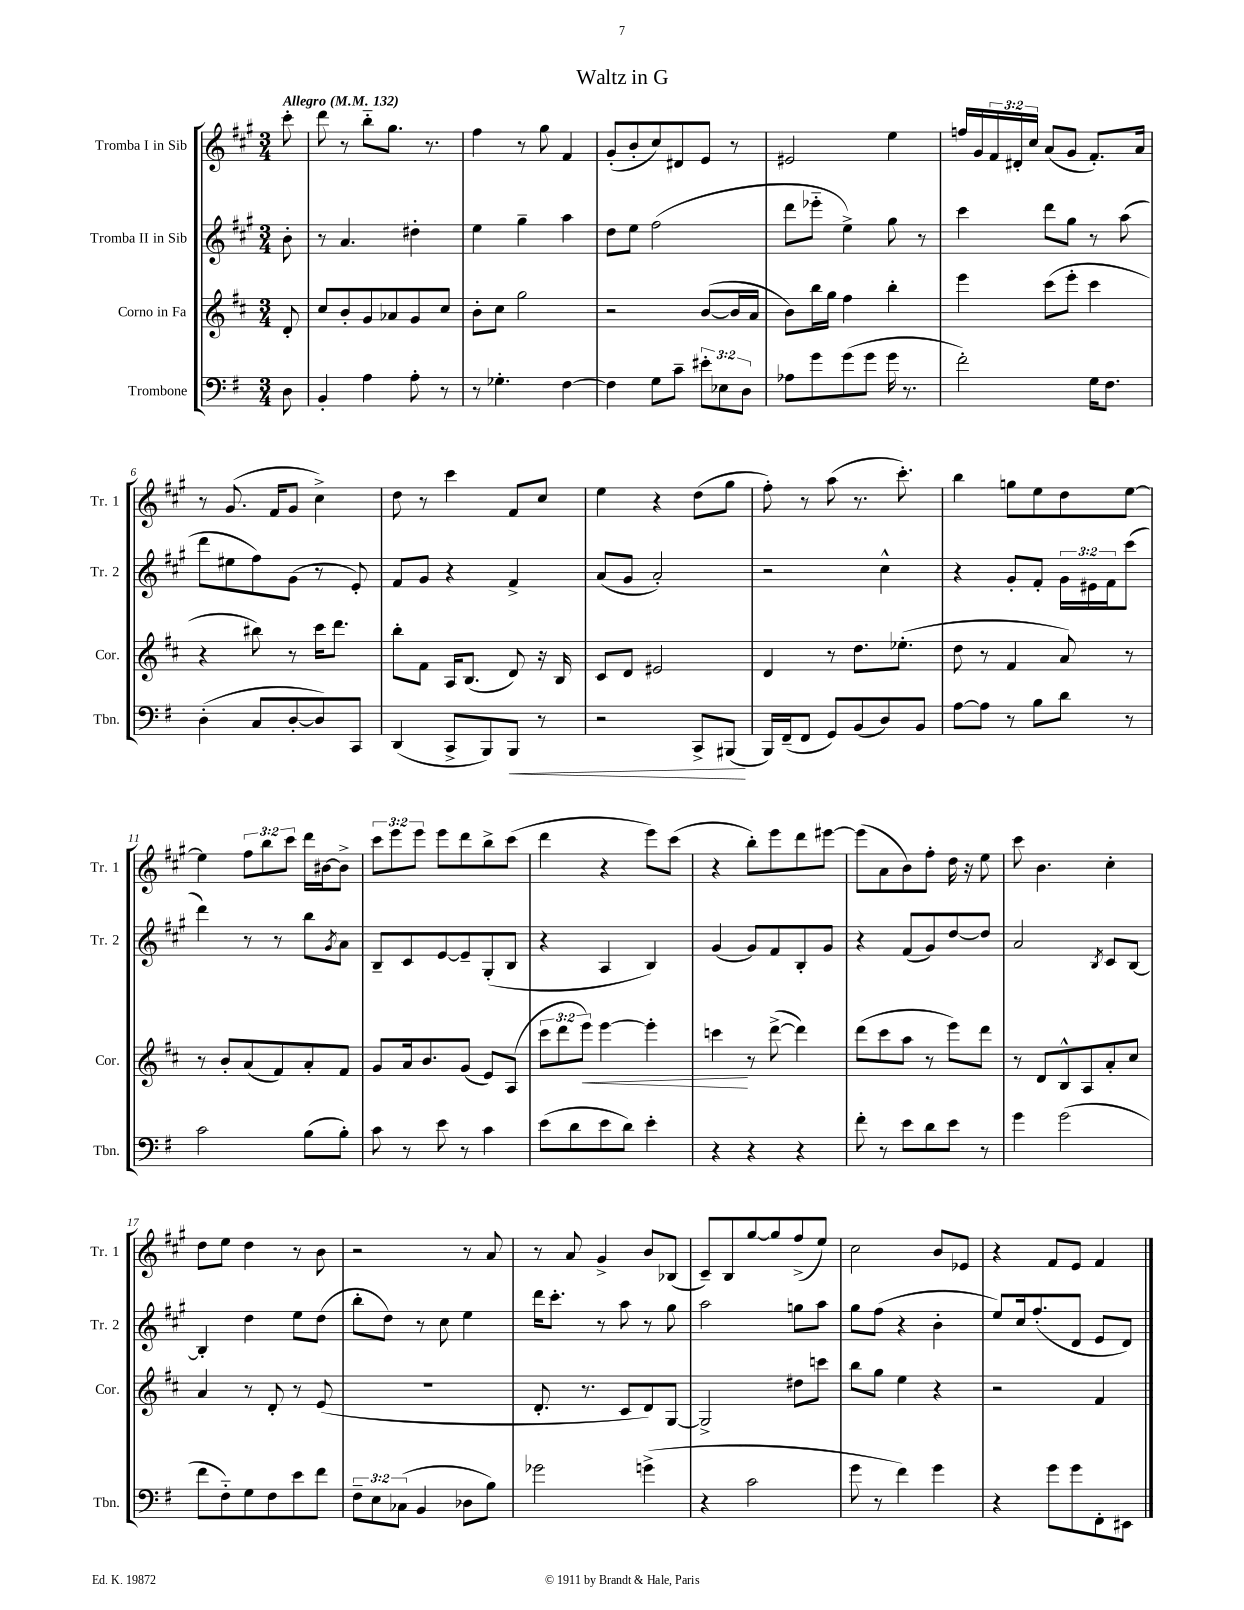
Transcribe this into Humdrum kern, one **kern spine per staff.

**kern	**dynam	**kern	**dynam	**kern	**kern
*part4	*part4	*part3	*part3	*part2	*part1
*staff4	*staff4	*staff3	*staff3	*staff2	*staff1
*I"Trombone	*	*I"Corno in Fa	*	*I"Tromba II in Sib	*I"Tromba I in Sib
*I'Tbn.	*	*I'Cor.	*	*I'Tr. 2	*I'Tr. 1
*clefF4	*	*clefG2	*	*clefG2	*clefG2
*k[f#]	*	*k[f#c#]	*	*k[f#c#g#]	*k[f#c#g#]
*M3/4	*	*M3/4	*	*M3/4	*M3/4
*MM132	*	*MM132	*	*MM132	*MM132
=	=	=	=	=	=
!	!	!	!	!	!LO:TX:a:B:t=Allegro
8D\	.	8d'/	.	8b'\	8ccc#'\
=1	=1	=1	=1	=1	=1
4BB'/	.	8cc#/L	.	8r	8ddd\
.	.	8b'/	.	4.a/	8r
4A\	.	8g/	.	.	8bb\L
.	.	8a-X/	.	.	8.gg#\J
8A'\	.	8g/	.	4dd#X'\	.
.	.	.	.	.	8.r
8r	.	8cc#/J	.	.	.
=2	=2	=2	=2	=2	=2
8r	.	8b'\L	.	4ee\	4ff#\
4.G-X'\	.	8cc#\J	.	.	.
.	.	2gg\	.	4gg#~\	8r
.	.	.	.	.	8gg#\
[4F#\	.	.	.	4aa\	4f#/
=3	=3	=3	=3	=3	=3
4F#\]	.	2r	.	8dd\L	(8g#'/L
.	.	.	.	8ee\J	8b'/
8G\L	.	.	.	(2ff#\	8cc#/)
8c~\J	.	.	.	.	8d#X/
12e#X'\L	.	([8b/L	.	.	8e/J
12E-X\	.	.	.	.	.
.	.	16b/L]	.	.	8r
12D\J	.	.	.	.	.
.	.	16a/JJ	.	.	.
=4	=4	=4	=4	=4	=4
8A-X\L	.	8b\L)	.	8ddd\L	2e#X/
8g\	.	16bb\L	.	8eee-X\J	.
.	.	16gg\JJ	.	.	.
(8g\	.	4ff#\	.	4ee^\)	.
8g\J	.	.	.	.	.
16g\	.	4bb'\	.	8gg#\	4ee\
8.r	.	.	.	.	.
.	.	.	.	8r	.
=5	=5	=5	=5	=5	=5
2f#'\)	.	4eee\	.	4ccc#\	16ffn/LL
.	.	.	.	.	16g#/
.	.	.	.	.	24f#/
.	.	.	.	.	24d#X'/
.	.	.	.	.	24cc#/JJ
.	.	(8ccc#\L	.	8ddd\L	(8a/L
.	.	8eee'\J	.	8gg#\J	8g#/J
16G\KL	.	4ccc#\	.	8r	8.f#'/L)
8.F#\J	.	.	.	.	.
.	.	.	.	(8aa\	.
.	.	.	.	.	16a/Jk
!!LO:LB:g=z
=6	=6	=6	=6	=6	=6
(4D'\	.	4r	.	8ddd\L	8r
.	.	.	.	8ee#X\	(8.g#/
8C/L	.	8bb#X\)	.	8ff#\)	.
.	.	.	.	.	16f#/KL
[8D'/	.	8r	.	(8g#\J	8g#/J
8D/])	.	16ccc#\KL	.	8r	4cc#^\)
.	.	8.ddd\J	.	.	.
8CC/J	.	.	.	8e'/)	.
=7	=7	=7	=7	=7	=7
(4DD/	.	8bb'\L	.	8f#/L	8dd\
.	.	8f#\J	.	8g#/J	8r
8CC^/L	.	16A/KL	.	4r	4ccc#\
.	.	(8.B/J	.	.	.
8BBB/)	.	.	.	.	.
!	!LO:HP:b	!	!	!	!
8BBB/J	<	8d/)	.	4f#^/	8f#/L
8r	.	16r	.	.	8cc#/J
.	.	16B/	.	.	.
=8	=8	=8	=8	=8	=8
2r	.	8c#/L	.	(8a/L	4ee\
.	.	8d/J	.	8g#/J	.
.	.	2e#X/	.	2a'/)	4r
8CC^/L	.	.	.	.	(8dd\L
(8BBB#X/J	.	.	.	.	8gg#\J
.	[	.	.	.	.
=9	=9	=9	=9	=9	=9
16BBB/LL)	.	4d/	.	2r	8ff#'\)
(16FF#~/J	.	.	.	.	.
8FF#/J	.	.	.	.	8r
8GG/L)	.	8r	.	.	(8aa\
(8BB/	.	8.dd\L	.	.	8.r
8D/)	.	.	.	4cc#^^\	.
.	.	(8.ee-X'\J	.	.	8.ccc#'\)
8BB/J	.	.	.	.	.
=10	=10	=10	=10	=10	=10
[8A\L	.	8dd\	.	4r	4bb\
8A\J]	.	8r	.	.	.
8r	.	4f#/	.	8g#'/L	8ggn\L
8B\L	.	.	.	8f#'/J	8ee\
8d\J	.	8a/)	.	24g#\LL	8dd\
.	.	.	.	24e#X\	.
.	.	.	.	24f#\J	.
8r	.	8r	.	(8ccc#\J	[8ee\J
!!LO:LB:g=z
=11	=11	=11	=11	=11	=11
2c\	.	8r	.	4ddd\)	4ee\]
.	.	8b'/L	.	.	.
.	.	(8a/	.	8r	12ff#\L
.	.	.	.	.	12bb\
.	.	8f#/)	.	8r	.
.	.	.	.	.	12ccc#\J
(8B\L	.	8a'/	.	8bb\L	16ddd\LL
.	.	.	.	.	[16b#X\J
.	.	.	.	8qg#/	.
8B'\J)	.	8f#/J	.	8a\J	8b#^\J]
=12	=12	=12	=12	=12	=12
8c\	.	8g/L	.	8B~/L	12ccc#\L
.	.	.	.	.	12eee\
8r	.	16a/k	.	8c#/	.
.	.	.	.	.	12eee\J
.	.	8.b/	.	.	.
8e\	.	.	.	[8e/	8eee\L
8r	.	(8g/J	.	8e~/]	8ddd\
4c\	.	8e/L)	.	(8G#'/	8bb^\
.	.	(8A/J	.	8B/J	(8ccc#\J
=13	=13	=13	=13	=13	=13
(8e\L	.	12ccc#\L	.	4r	4ddd\
.	.	12ddd\	.	.	.
8d\	.	.	.	.	.
!	!	!	!LO:HP:b	!	!
.	.	12eee\J)	<	.	.
8e\	.	[4eee\	.	4A/	4r
8d\J)	.	.	.	.	.
4e'\	.	4eee'\]	.	4B/)	8eee\L)
.	.	.	.	.	(8ccc#\J
=14	=14	=14	=14	=14	=14
4r	.	4cccn\	.	(4g#/	4r
4r	.	8r	[	8g#/L)	8bb'\L)
.	.	([8ddd^\	.	8f#/	8eee\
4r	.	4ddd\])	.	8B'/	8ddd\
.	.	.	.	8g#/J	[8eee#X\J
=15	=15	=15	=15	=15	=15
8f#'\	.	(8ddd\L	.	4r	(8eee#\L]
8r	.	8ccc#\	.	.	8a\
8e\L	.	8aa\J	.	(8f#/L	8b\)
8d\	.	8r	.	8g#/)	8ff#'\J
8e\J	.	8eee\L)	.	[8dd/	16dd\
.	.	.	.	.	16r
8r	.	8ddd\J	.	8dd/J]	8ee\
=16	=16	=16	=16	=16	=16
4g\	.	8r	.	2a/	8ccc#\
.	.	8d/L	.	.	4.b\
(2g\	.	8B^^/	.	.	.
.	.	8A/	.	.	.
.	.	.	.	8qB/	.
.	.	8a'/	.	8c#/L	4cc#'\
.	.	8cc#/J	.	[8B/J	.
!!LO:LB:g=z
=17	=17	=17	=17	=17	=17
8f#\L	.	4a/	.	4B'/]	8dd\L
8F#\)	.	.	.	.	8ee\J
8G\	.	8r	.	4dd\	4dd\
8F#\	.	8d'/	.	.	.
8e\	.	8r	.	8ee\L	8r
8f#\J	.	(8e/	.	(8dd\J	8b\
=18	=18	=18	=18	=18	=18
12F#~\L	.	2.r	.	8bb'\L	2r
12E\	.	.	.	.	.
.	.	.	.	8dd\J)	.
(12C-X\J	.	.	.	.	.
4BB/	.	.	.	8r	.
.	.	.	.	8cc#\	.
8D-X\L	.	.	.	4ee\	8r
8B\J)	.	.	.	.	8a/
=19	=19	=19	=19	=19	=19
2g-X\	.	8.d'/	.	16ddd\KL	8r
.	.	.	.	8.ccc#'\J	.
.	.	.	.	.	8a/
.	.	8.r	.	.	.
.	.	.	.	8r	4g#^/
.	.	8c#/L	.	8aa\	.
(4gn^\	.	8d/)	.	8r	8b/L
.	.	[8G/J	.	8gg#\	(8B-X/J
=20	=20	=20	=20	=20	=20
4r	.	2G^/]	.	2aa\	8c#~/L)
.	.	.	.	.	8B/
2c\	.	.	.	.	[8gg#/
.	.	.	.	.	8gg#/]
.	.	8dd#X\L	.	8ggn\L	(8ff#^/
.	.	8cccn\J	.	8aa\J	8ee/J)
=21	=21	=21	=21	=21	=21
8g\	.	8bb\L	.	8gg#\L	2cc#\
8r	.	8gg\J	.	(8ff#\J	.
4f#\)	.	4ee\	.	4r	.
4g\	.	4r	.	4b'\	8b/L
.	.	.	.	.	8e-X/J
=22	=22	=22	=22	=22	=22
4r	.	2r	.	8ee/L)	4r
.	.	.	.	16cc#/k	.
.	.	.	.	(8.ff#'/	.
8g\L	.	.	.	.	8f#/L
8g\	.	.	.	8d/J	8e/J
8FF#'\	.	4f#/	.	8e/L	4f#/
8EE#X\J	.	.	.	8d/J)	.
==	==	==	==	==	==
*-	*-	*-	*-	*-	*-
